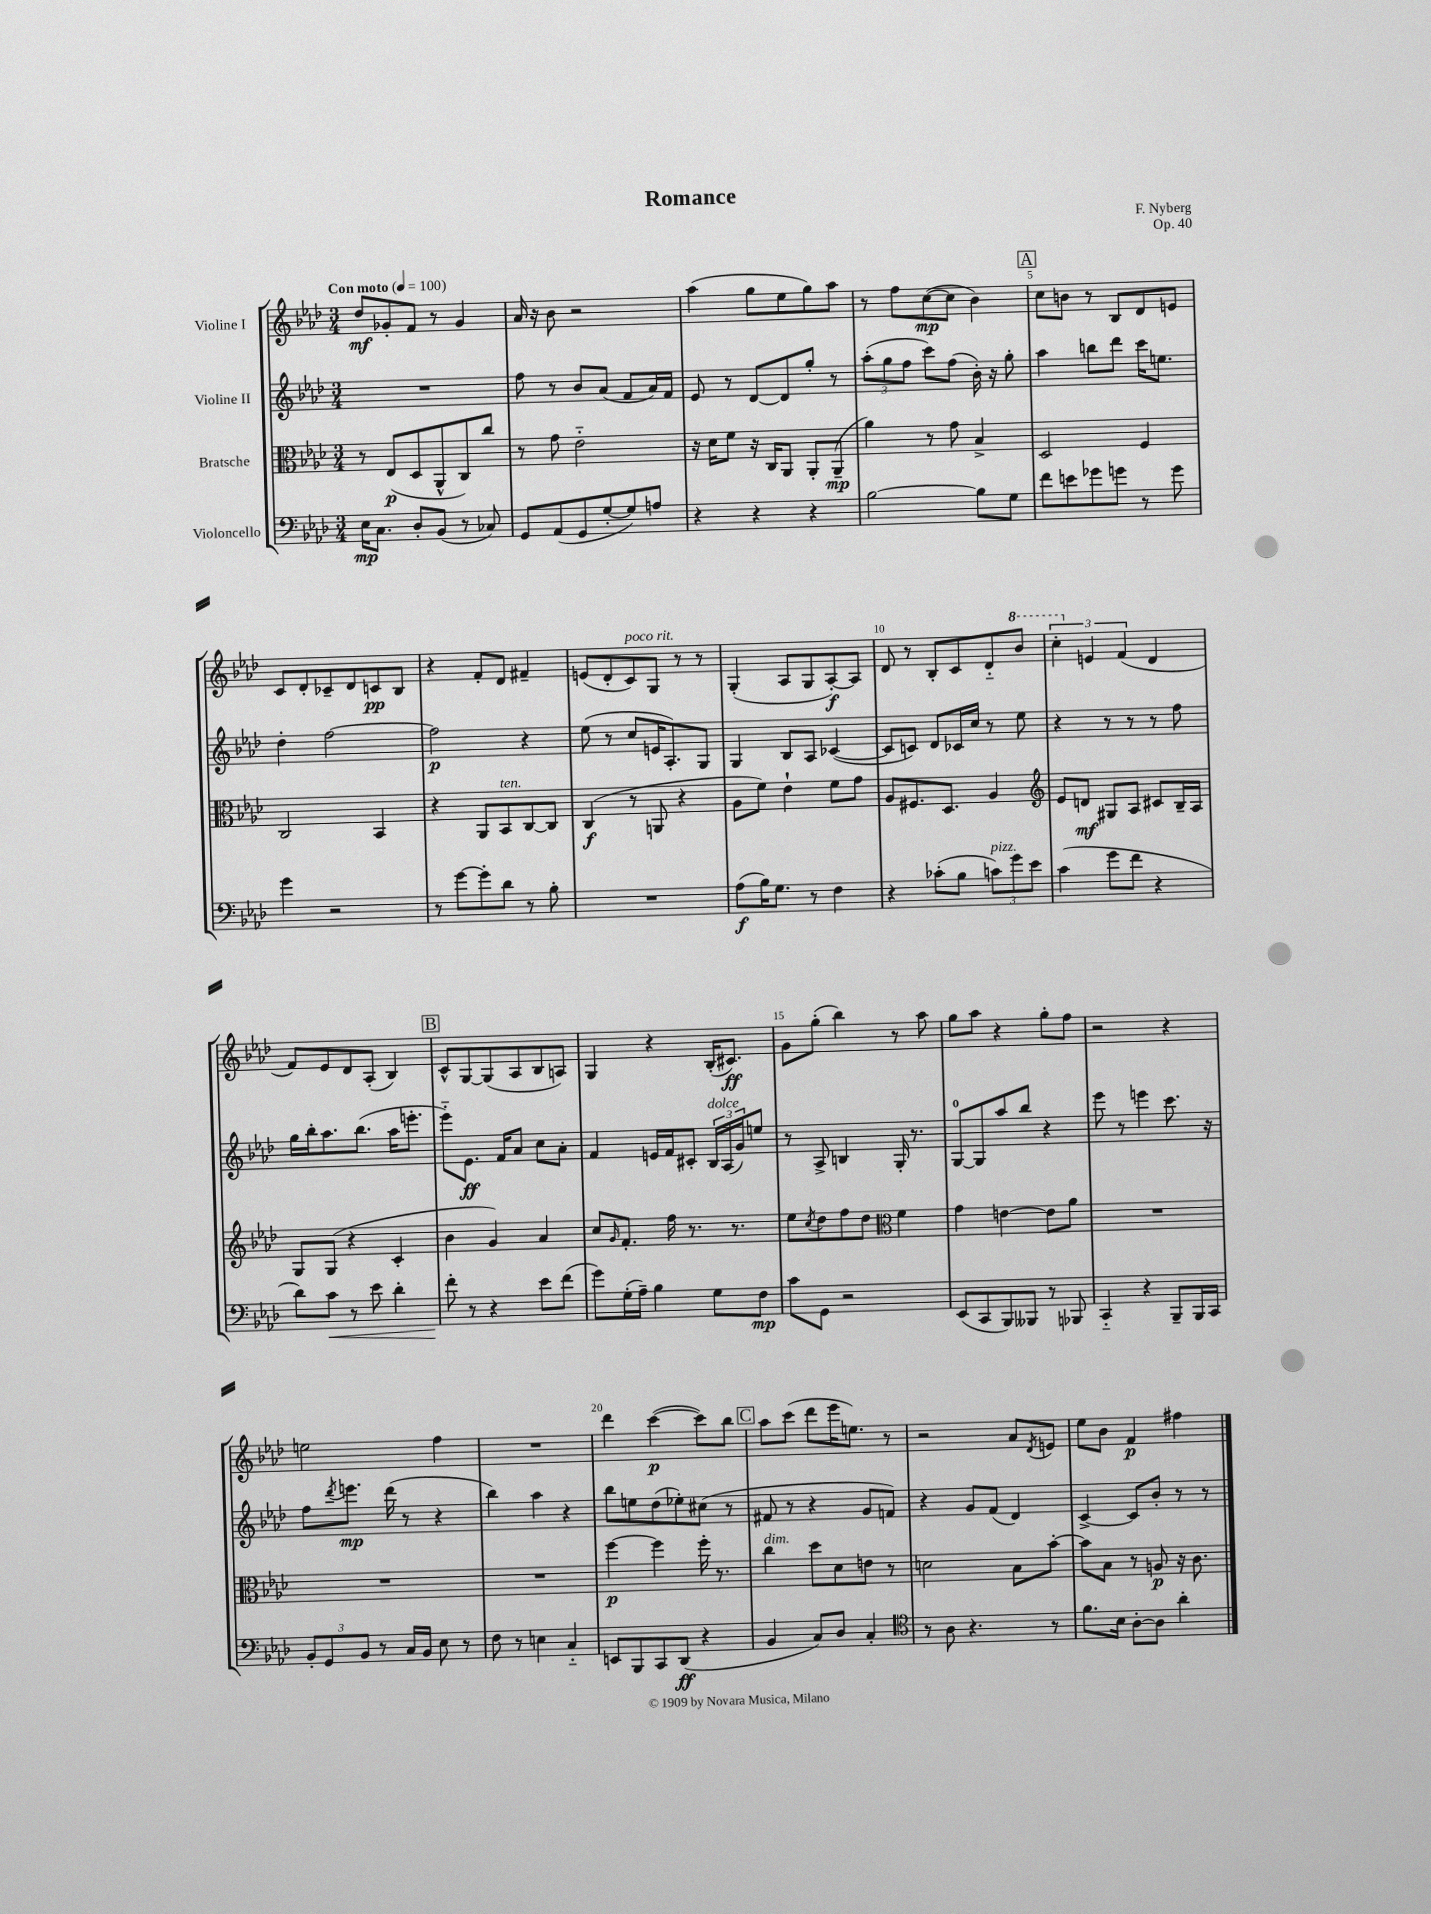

**kern	**dynam	**kern	**dynam	**kern	**dynam	**kern	**dynam
*part4	*part4	*part3	*part3	*part2	*part2	*part1	*part1
*staff4	*staff4	*staff3	*staff3	*staff2	*staff2	*staff1	*staff1
*I"Violoncello	*	*I"Bratsche	*	*I"Violine II	*	*I"Violine I	*
*clefF4	*	*clefC3	*	*clefG2	*	*clefG2	*
*k[b-e-a-d-]	*	*k[b-e-a-d-]	*	*k[b-e-a-d-]	*	*k[b-e-a-d-]	*
*M3/4	*	*M3/4	*	*M3/4	*	*M3/4	*
*MM100	*	*MM100	*	*MM100	*	*MM100	*
=1	=1	=1	=1	=1	=1	=1	=1
!	!	!	!	!	!	!LO:TX:a:B:t=Con moto	!
16E-\KL	mp	8r	.	2.r	.	8dd-/L	mf
8.C\J	.	.	.	.	.	.	.
.	.	(8E-/L	p	.	.	8g-X'/	.
8D-'/L	.	8D-/	.	.	.	8f/J	.
(8BB-/J	.	8AA-^^/	.	.	.	8r	.
8r	.	8C/)	.	.	.	4g-/	.
8C-X/)	.	8cc/J	.	.	.	.	.
=2	=2	=2	=2	=2	=2	=2	=2
8GG/L	.	8r	.	8ff\	.	16a-/	.
.	.	.	.	.	.	16r	.
(8AA-/	.	8g\	.	8r	.	8b-\	.
8GG/	.	2e-\	.	8b-/L	.	2r	.
[8G'/	.	.	.	(8a-/J	.	.	.
8G/])	.	.	.	8f/L	.	.	.
8An/J	.	.	.	16a-/L)	.	.	.
.	.	.	.	16f/JJ	.	.	.
=3	=3	=3	=3	=3	=3	=3	=3
4r	.	16r	.	8e-/	.	(4aa-\	.
.	.	16d-\KL	.	.	.	.	.
.	.	8f\J	.	8r	.	.	.
4r	.	16r	.	[8d-/L	.	8gg\L	.
.	.	16C/KL	.	.	.	.	.
.	.	8AA-/J	.	8d-/]	.	8ee-\	.
4r	.	8AA-'/L	.	8gg'/J	.	8gg\)	.
.	.	(8AA-~/J	mp	8r	.	8aa-\J	.
=4	=4	=4	=4	=4	=4	=4	=4
[2B-\	.	4a-\)	.	(12aa-'\L	.	8r	.
.	.	.	.	12gg\	.	.	.
.	.	.	.	.	.	8ff\L	.
.	.	.	.	12ff\J	.	.	.
.	.	8r	.	8ccc\L)	.	([8cc\	mp
.	.	8g\	.	(8ff\J	.	8cc\J]	.
8B-\L]	.	4B-^/	.	16b-'\)	.	4b-\)	.
.	.	.	.	16r	.	.	.
8G\J	.	.	.	8gg'\	.	.	.
!!LO:REH:place=s1:t=A
=5	=5	=5	=5	=5	=5	=5	=5
8f\L	.	2D-/	.	4aa-\	.	8cc\L	.
8en\	.	.	.	.	.	8bn\J	.
8g-X\	.	.	.	8bbn\L	.	8r	.
8gn\J	.	.	.	8ddd-\J	.	8B-/L	.
8r	.	4F/	.	16ccc\KL	.	8d-/	.
.	.	.	.	8.een\J	.	.	.
8g\	.	.	.	.	.	8en/J	.
!!LO:LB:g=z
=6	=6	=6	=6	=6	=6	=6	=6
4g\	.	2C/	.	4dd-'\	.	8c/L	.
.	.	.	.	.	.	8d-'/	.
2r	.	.	.	[2ff\	.	8c-X~/	.
.	.	.	.	.	.	8d-/	.
.	.	4BB-/	.	.	.	8cn/	pp
.	.	.	.	.	.	8B-/J	.
=7	=7	=7	=7	=7	=7	=7	=7
8r	.	4r	.	2ff\]	p	4r	.
[8g\L	.	.	.	.	.	.	.
8g'\]	.	8AA-/L	.	.	.	8f'/L	.
!	!	!LO:TX:a:i:t=ten.	!	!	!	!	!
8d-\J	.	8BB-/	.	.	.	8d-/J	.
8r	.	[8C/	.	4r	.	4f#X~/	.
8B-'\	.	8C/J]	.	.	.	.	.
=8	=8	=8	=8	=8	=8	=8	=8
2.r	.	(4C/	f	(8ee-\	.	(8en/L	.
.	.	.	.	8r	.	8d-'/	.
!	!	!	!	!	!	!LO:TX:a:i:t=poco rit.	!
.	.	8r	.	8cc/L	.	8c/)	.
.	.	8AAn/	.	16en/K	.	8G/J	.
.	.	.	.	8.A-'/)	.	.	.
.	.	4r	.	.	.	8r	.
.	.	.	.	8G/J	.	8r	.
=9	=9	=9	=9	=9	=9	=9	=9
(8A-\L	f	8A-\L	.	4G/	.	(4G'/	.
16B-\K)	.	8f\J)	.	.	.	.	.
8.G\J	.	.	.	.	.	.	.
.	.	4e-`\	.	8B-/L	.	8A-/L	.
8r	.	.	.	8A-/J	.	8G/	.
4F\	.	8f\L	.	([4c-X/	.	[8A-'/)	f
.	.	8g\J	.	.	.	8A-/J]	.
=10	=10	=10	=10	=10	=10	=10	=10
4r	.	8A-/L	.	8c-/L]	.	8d-/	.
.	.	8.F#X/	.	8cn/J)	.	8r	.
(8c-X'\L	.	.	.	8d-/L	.	8B-'/L	.
.	.	8.D-/J	.	.	.	.	.
8B-\J	.	.	.	16c-X/L	.	8c/	.
.	.	.	.	16cc/JJ	.	.	.
!LO:TX:a:i:t=pizz.	!	!	!	!	!	!	!
12cn\L)	.	4A-/	.	8r	.	8d-/	.
12g\	.	.	.	.	.	.	.
*	*	*	*	*	*	*8va	*
.	.	.	.	8ee-\	.	8bb-/J	.
12e-\J	.	.	.	.	.	.	.
=11	=11	=11	=11	=11	=11	=11	=11
*	*	*clefG2	*	*	*	*	*
(4c\	.	8e-/L	.	4r	.	6ccc'\	.
.	.	8dn/J	mf	.	.	.	.
*	*	*	*	*	*	*X8va	*
.	.	.	.	.	.	6en/	.
8g\L	.	8G#X/L	.	8r	.	.	.
.	.	.	.	.	.	(6f/	.
8f\J	.	8A-/J	.	8r	.	.	.
4r	.	8c#X/L	.	8r	.	4d-/	.
.	.	16B-~/L	.	8ff\	.	.	.
.	.	16A-/JJ	.	.	.	.	.
!!LO:LB:g=z
=12	=12	=12	=12	=12	=12	=12	=12
8d-\L)	.	8G/L	.	16gg\LL	.	8f/L)	.
.	.	.	.	16bb-'\J	.	.	.
!	!LO:HP:b	!	!	!	!	!	!
8c\J	<	(8G/J	.	8.aa-\	.	8e-/	.
8r	.	4r	.	.	.	8d-/	.
.	.	.	.	(8.bb-\J	.	.	.
8e-\	.	.	.	.	.	(8A-'/J	.
4d-'\	.	4c'/	.	16aa-\KL	.	4B-/)	.
.	.	.	.	8.eeen'\J	.	.	.
!!LO:REH:place=s1:t=B
=13	=13	=13	=13	=13	=13	=13	=13
8f'\	.	4b-\	.	8eee-\L)	.	8c^^/L	.
8r	[	.	.	8.e-\J	ff	[8G/	.
4r	.	4g/)	.	.	.	(8G/]	.
.	.	.	.	16f/KL	.	.	.
.	.	.	.	8a-/J	.	8A-/	.
8e-\L	.	4a-/	.	8cc\L	.	8B-/	.
(8f\J	.	.	.	8a-'\J	.	8An/J)	.
=14	=14	=14	=14	=14	=14	=14	=14
8g\L)	.	8cc/L	.	4f/	.	4G/	.
.	.	16qqg/	.	.	.	.	.
(16G'\L	.	8.f'/J	.	.	.	.	.
16A-~\JJ)	.	.	.	.	.	.	.
4B-\	.	.	.	16en/LL	.	4r	.
.	.	16ff\	.	16f/J	.	.	.
.	.	8.r	.	8c#X'/J	.	.	.
!	!	!	!	!LO:TX:a:i:t=dolce	!	!	!
8G\L	.	.	.	24B-/LL	.	(16B-'/KL	.
.	.	.	.	(24A-/	.	.	.
.	.	8.r	.	.	.	8.c#X/J)	ff
.	.	.	.	24g/J)	.	.	.
8F\J	mp	.	.	8een/J	.	.	.
=15	=15	=15	=15	=15	=15	=15	=15
8c\L	.	8ee-\L	.	8r	.	8g\L	.
.	.	8qcc/	.	.	.	.	.
8GG\J	.	8dd-\	.	8A-^/	.	(8gg'\J	.
2r	.	8ff\	.	4Bn/	.	4bb-\)	.
.	.	8dd-\J	.	.	.	.	.
*	*	*clefC3	*	*	*	*	*
.	.	4f\	.	16G'/	.	8r	.
.	.	.	.	8.r	.	.	.
.	.	.	.	.	.	8aa-\	.
=16	=16	=16	=16	=16	=16	=16	=16
(8EE-/L	.	4g\	.	[8G/L	.	8gg\L	.
8CC/	.	.	.	8G/]	.	8aa-\J	.
8BBB-/)	.	[4en\	.	8aa-/	.	4r	.
8BBB--X/J	.	.	.	8bb-/J	.	.	.
8r	.	8e\L]	.	4r	.	8gg'\L	.
8BBB-X/	.	8a-\J	.	.	.	8ff\J	.
=17	=17	=17	=17	=17	=17	=17	=17
4CC/	.	2.r	.	8eee-\	.	2r	.
.	.	.	.	8r	.	.	.
4r	.	.	.	4eeen\	.	.	.
8BBB-~/L	.	.	.	8.ccc\	.	4r	.
16BBB-/L	.	.	.	.	.	.	.
16CC/JJ	.	.	.	16r	.	.	.
!!LO:LB:g=z
=18	=18	=18	=18	=18	=18	=18	=18
12BB-'/L	.	2.r	.	8ff\L	.	2een\	.
12GG/	.	.	.	.	.	.	.
.	.	.	.	8qddd-/	.	.	.
.	.	.	.	8.eeen\J	mp	.	.
12BB-/J	.	.	.	.	.	.	.
8r	.	.	.	.	.	.	.
.	.	.	.	(16ddd-\	.	.	.
16C/LL	.	.	.	8r	.	.	.
16BB-/JJ	.	.	.	.	.	.	.
8E-\	.	.	.	4r	.	4ff\	.
8r	.	.	.	.	.	.	.
=19	=19	=19	=19	=19	=19	=19	=19
8F\	.	2.r	.	4bb-\)	.	2.r	.
8r	.	.	.	.	.	.	.
4En\	.	.	.	4aa-\	.	.	.
4C/	.	.	.	4r	.	.	.
=20	=20	=20	=20	=20	=20	=20	=20
8EEn/L	.	[4ff\	p	8bb-\L	.	4ddd-\	.
8BBB-/	.	.	.	8een\	.	.	.
8CC/	.	4ff\]	.	(8dd-\	.	([4ccc\	p
(8DD-/J	ff	.	.	8ee-X'\)	.	.	.
4r	.	16ff'\	.	(8cc#X\J	.	8ccc\L])	.
.	.	8.r	.	.	.	.	.
.	.	.	.	8r	.	8bb-\J	.
!!LO:REH:place=s1:t=C
=21	=21	=21	=21	=21	=21	=21	=21
!	!	!LO:TX:a:i:t=dim.	!	!	!	!	!
4BB-/	.	4cc\	.	8f#X/	.	8aa-\L	.
.	.	.	.	8r	.	(8ccc\J	.
8C/L)	.	8dd-\L	.	4r	.	8ddd-\L	.
8D-/J	.	8d-\	.	.	.	16eee-\K	.
.	.	.	.	.	.	8.een\J)	.
4C'/	.	8en\J	.	8g/L	.	.	.
.	.	8r	.	8fn/J)	.	8r	.
=22	=22	=22	=22	=22	=22	=22	=22
*clefC4	*	*	*	*	*	*	*
8r	.	2dn\	.	4r	.	2r	.
8A-\	.	.	.	.	.	.	.
4.r	.	.	.	8g/L	.	.	.
.	.	.	.	(8f/J	.	.	.
.	.	8B-\L	.	4d-/)	.	8a-/L	.
.	.	.	.	.	.	8qd-/	.
8r	.	[8b-'\J	.	.	.	8en/J	.
=23	=23	=23	=23	=23	=23	=23	=23
8.f\L	.	8b-\L]	.	[4c^/	.	8ee-\L	.
.	.	8B-\J	.	.	.	8b-\J	.
16B-\Jk	.	.	.	.	.	.	.
[8A-'\L	.	8r	.	8c/L]	.	4f/	p
8A-\J]	.	8An/	p	8b-'/J	.	.	.
4a-'\	.	16r	.	8r	.	4ff#X\	.
.	.	8.c\	.	.	.	.	.
.	.	.	.	8r	.	.	.
==	==	==	==	==	==	==	==
*-	*-	*-	*-	*-	*-	*-	*-
